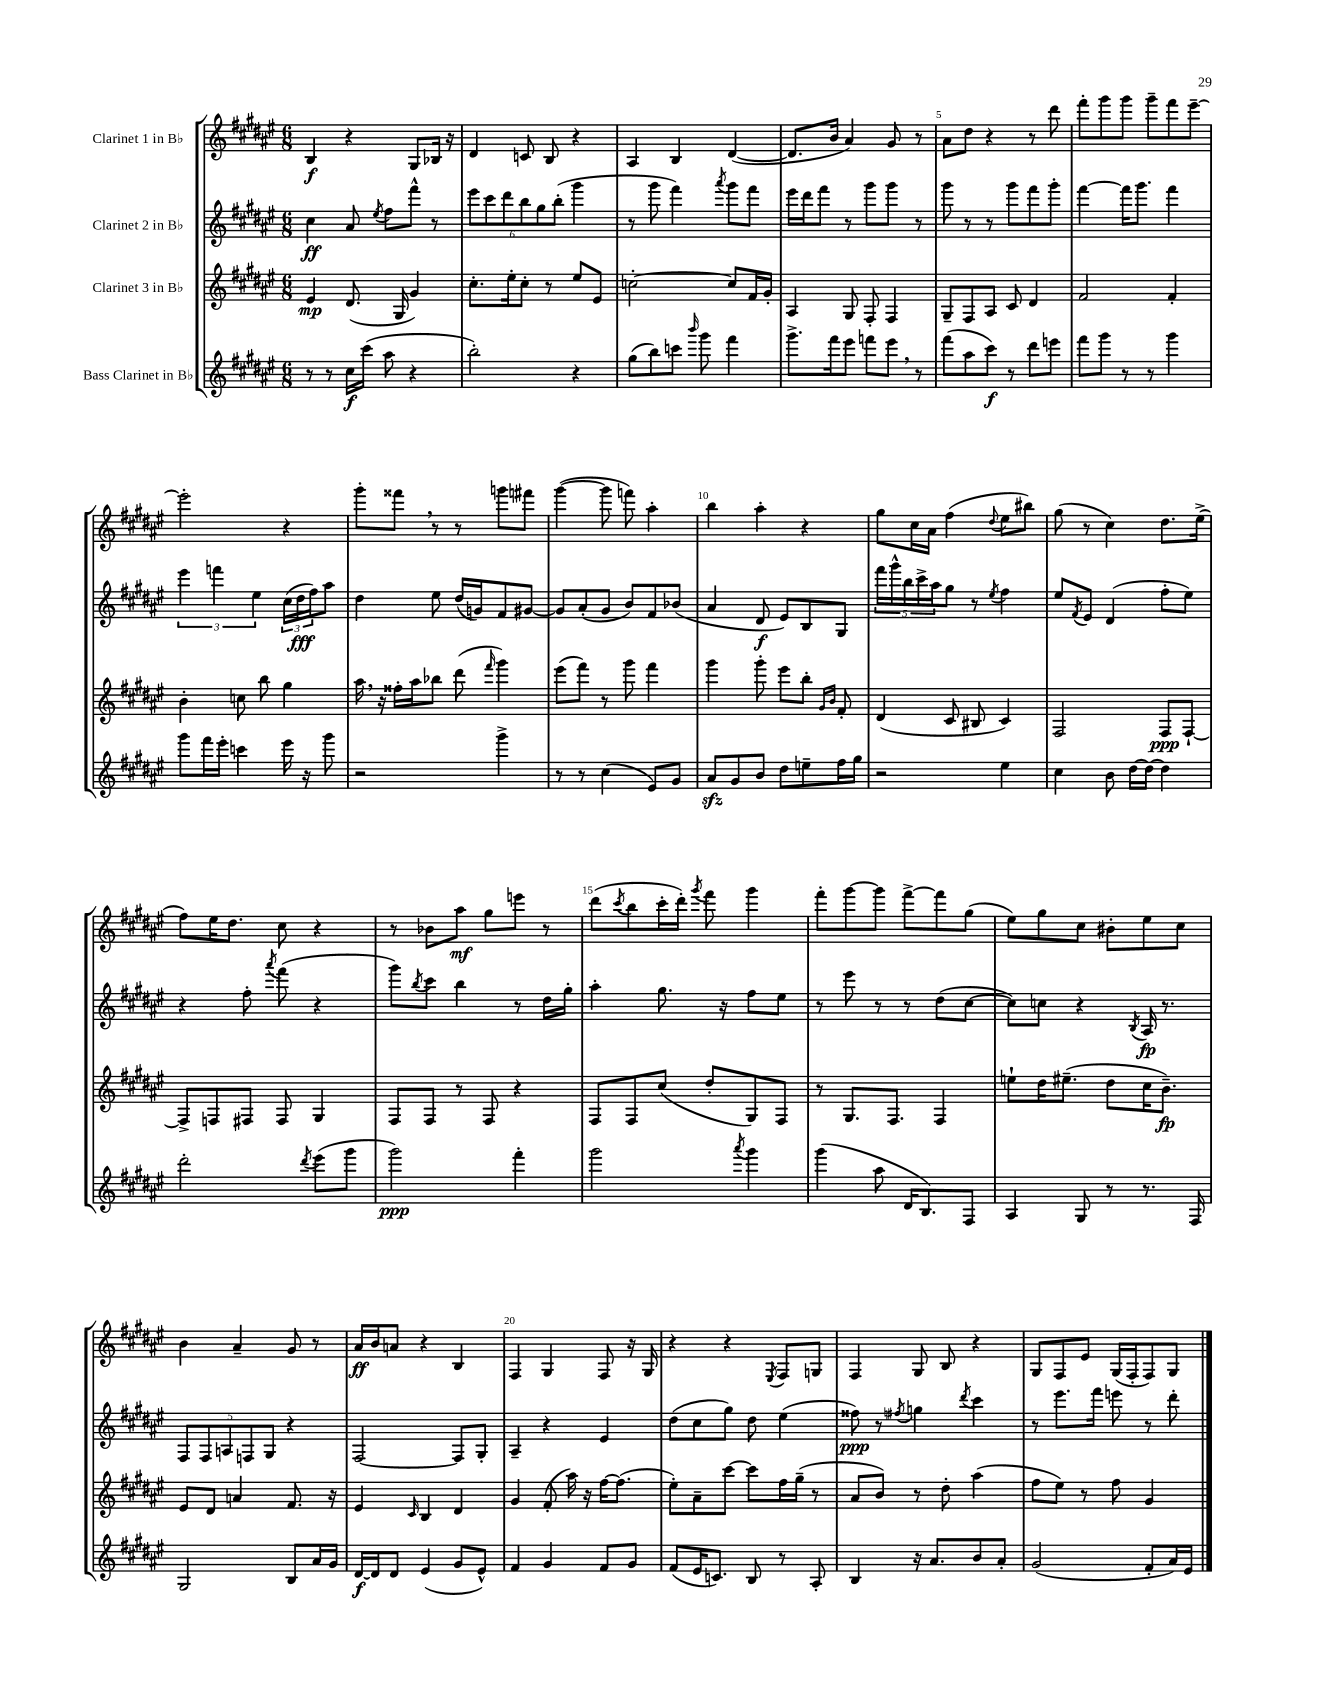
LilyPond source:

<<
\new StaffGroup <<
\new Staff = "s0" \with { instrumentName = "Clarinet 1 in Bb" } {
    \clef treble \key fis \major \numericTimeSignature \time 6/8
    b4\f r4 gis8 bes16 r16 |
    dis'4 c'8 b8 r4 |
    ais4 b4 dis'4~( |
    dis'8. b'16 ais'4) gis'8 r8 |
    ais'8 dis''8 r4 r8 dis'''8 |
    fis'''8-. gis'''8 gis'''8 gis'''8-- fis'''8 eis'''8~-- |
    eis'''2-. r4 |
    gis'''8-. fisis'''8 \breathe r8 r8 g'''8 fis'''8 |
    gis'''4~( gis'''8 f'''8) ais''4-. |
    b''4 ais''4-. r4 |
    gis''8 cis''16 ais'16 fis''4( \appoggiatura { dis''8 } eis''8 bis''8) |
    gis''8( r8 cis''4) dis''8. eis''16->( |
    fis''8) eis''16 dis''8. cis''8 r4 |
    r8 bes'8 ais''8\mf gis''8 e'''8 r8 |
    dis'''8( \acciaccatura { cis'''8 } b''8 cis'''16-. dis'''16-.) \acciaccatura { gis'''8 } fis'''8 gis'''4 |
    fis'''8-. gis'''8~ gis'''8 fis'''8~-> fis'''8 gis''8( |
    eis''8) gis''8 cis''8 bis'8-. eis''8 cis''8 |
    b'4 ais'4-- gis'8 r8 |
    ais'16\ff b'16 a'8 r4 b4 |
    fis4 gis4 fis8 r16 gis16 |
    r4 r4 \acciaccatura { eis8 } fis8 g8 |
    fis4 gis8 b8 r4 |
    gis8 fis8 eis'8 gis16( fis16-. fis8) gis8 \bar "|." |
}
\new Staff = "s1" \with { instrumentName = "Clarinet 2 in Bb" } {
    \clef treble \key fis \major \numericTimeSignature \time 6/8
    cis''4\ff ais'8 \acciaccatura { eis''8 } fis''8 fis'''8-^ r8 |
    \tuplet 6/4 { eis'''8 cis'''8 dis'''8 b''8 gis''8 b''8-.( } gis'''4 |
    r8 gis'''8 fis'''4) \acciaccatura { ais'''8 } gis'''8 fis'''8 |
    eis'''16 dis'''16 fis'''8 r8 gis'''8 gis'''8 r8 |
    gis'''8 r8 r8 gis'''8 fis'''8 gis'''8-. |
    fis'''4~ fis'''16 gis'''8. fis'''4 |
    \tuplet 3/2 { eis'''4 f'''4 eis''4 } \tuplet 3/2 { cis''16( dis''16\fff fis''16) } ais''8 |
    dis''4 eis''8 dis''16( g'16) fis'8 gis'8~ |
    gis'8 ais'8-.( gis'8 b'8) fis'8 bes'8( |
    ais'4 dis'8\f eis'8) b8 gis8 |
    \tuplet 5/4 { fis'''16 gis'''16-^ b''16 cis'''16-> ais''16 } gis''8 r8 \acciaccatura { eis''8 } fis''4 |
    eis''8 \acciaccatura { fis'8 } eis'8 dis'4( fis''8-. eis''8) |
    r4 fis''8-. \acciaccatura { ais'''8 } fis'''8( r4 |
    gis'''8) \acciaccatura { b''8 } cis'''8 b''4 r8 dis''16 gis''16-. |
    ais''4-. gis''8. r16 fis''8 eis''8 |
    r8 eis'''8 r8 r8 dis''8( cis''8~ |
    cis''8) c''8 r4 \acciaccatura { b8 } ais16\fp r8. |
    \tuplet 5/4 { fis8 fis8 a8 f8 gis8 } r4 |
    fis2~ fis8 gis8-. |
    ais4-- r4 eis'4 |
    dis''8( cis''8 gis''8) dis''8 eis''4( |
    fisis''8\ppp) r8 \acciaccatura { fis''8 } g''4 \acciaccatura { dis'''8 } cis'''4 |
    r8 eis'''8. fis'''16 e'''8 r8 dis'''8-. \bar "|." |
}
\new Staff = "s2" \with { instrumentName = "Clarinet 3 in Bb" } {
    \clef treble \key fis \major \numericTimeSignature \time 6/8
    eis'4\mp dis'8.( gis16 gis'4) |
    cis''8.-. eis''16-. cis''8-. r8 eis''8 eis'8 |
    c''2~-. c''8 fis'16 gis'16-. |
    ais4 gis8 fis8-. fis4 |
    gis8-- fis8 ais8 cis'8 dis'4 |
    fis'2 fis'4-. |
    b'4-. c''8 b''8 gis''4 |
    ais''16 \breathe r16 fisis''16-. ais''16 bes''8 dis'''8( \grace { fis'''16 } gis'''4) |
    eis'''8( fis'''8) r8 gis'''8 fis'''4 |
    gis'''4 gis'''8-. eis'''8 b''8-. \grace { gis'16 b'16 } fis'8-. |
    dis'4( cis'8 bis8 cis'4) |
    fis2 fis8\ppp fis8~-! |
    fis8-> f8 fis8 fis8 gis4 |
    fis8 fis8 r8 fis8 r4 |
    fis8 fis8 cis''8( dis''8-. gis8) fis8 |
    r8 gis8. fis8. fis4 |
    e''8-! dis''16 eis''8.--( dis''8 cis''16 b'8.--\fp) |
    eis'8 dis'8 a'4 fis'8. r16 |
    eis'4 \grace { cis'16 } b4 dis'4 |
    gis'4 fis'8-.( ais''16) r16 fis''16~ fis''8.( |
    eis''8-.) ais'8-- cis'''8~ cis'''8 fis''16 gis''16--( r8 |
    ais'8 b'8) r8 dis''8-. ais''4( |
    fis''8 eis''8) r8 fis''8 gis'4 \bar "|." |
}
\new Staff = "s3" \with { instrumentName = "Bass Clarinet in Bb" } {
    \clef treble \key fis \major \numericTimeSignature \time 6/8
    r8 r8 cis''16\f cis'''16( ais''8 r4 |
    b''2-.) r4 |
    gis''8( b''8) c'''8 \grace { b'''16 } gis'''8 fis'''4 |
    gis'''8.-> fis'''16 eis'''8 f'''8 eis'''8 \breathe r8 |
    fis'''8( ais''8 cis'''8\f) r8 dis'''8 e'''8 |
    fis'''8 gis'''8 r8 r8 gis'''4 |
    gis'''8 fis'''16 eis'''16-. c'''4 eis'''16 r16 gis'''8 |
    r2 gis'''4-> |
    r8 r8 cis''4( eis'8) gis'8 |
    ais'8\sfz gis'8 b'8 dis''8 e''8-- fis''16 gis''16 |
    r2 eis''4 |
    cis''4 b'8 dis''16~ dis''16~ dis''4 |
    dis'''2-. \acciaccatura { dis'''8 } eis'''8( gis'''8 |
    gis'''2\ppp) fis'''4-. |
    gis'''2 \acciaccatura { ais'''8 } gis'''4 |
    gis'''4( ais''8 dis'16 b8.) fis8 |
    ais4 gis8 r8 r8. fis16 |
    gis2 b8 ais'16 gis'16 |
    dis'16~\f dis'16 dis'8 eis'4( gis'8 eis'8-^) |
    fis'4 gis'4 fis'8 gis'8 |
    fis'8( eis'16 c'8.) b8 r8 ais8-. |
    b4 r16 ais'8. b'8 ais'8-. |
    gis'2( fis'8-. ais'16) eis'16 \bar "|." |
}
>>
>>
\layout { \context { \Score \override BarNumber.break-visibility = ##(#f #t #t) barNumberVisibility = #(every-nth-bar-number-visible 5) } }
